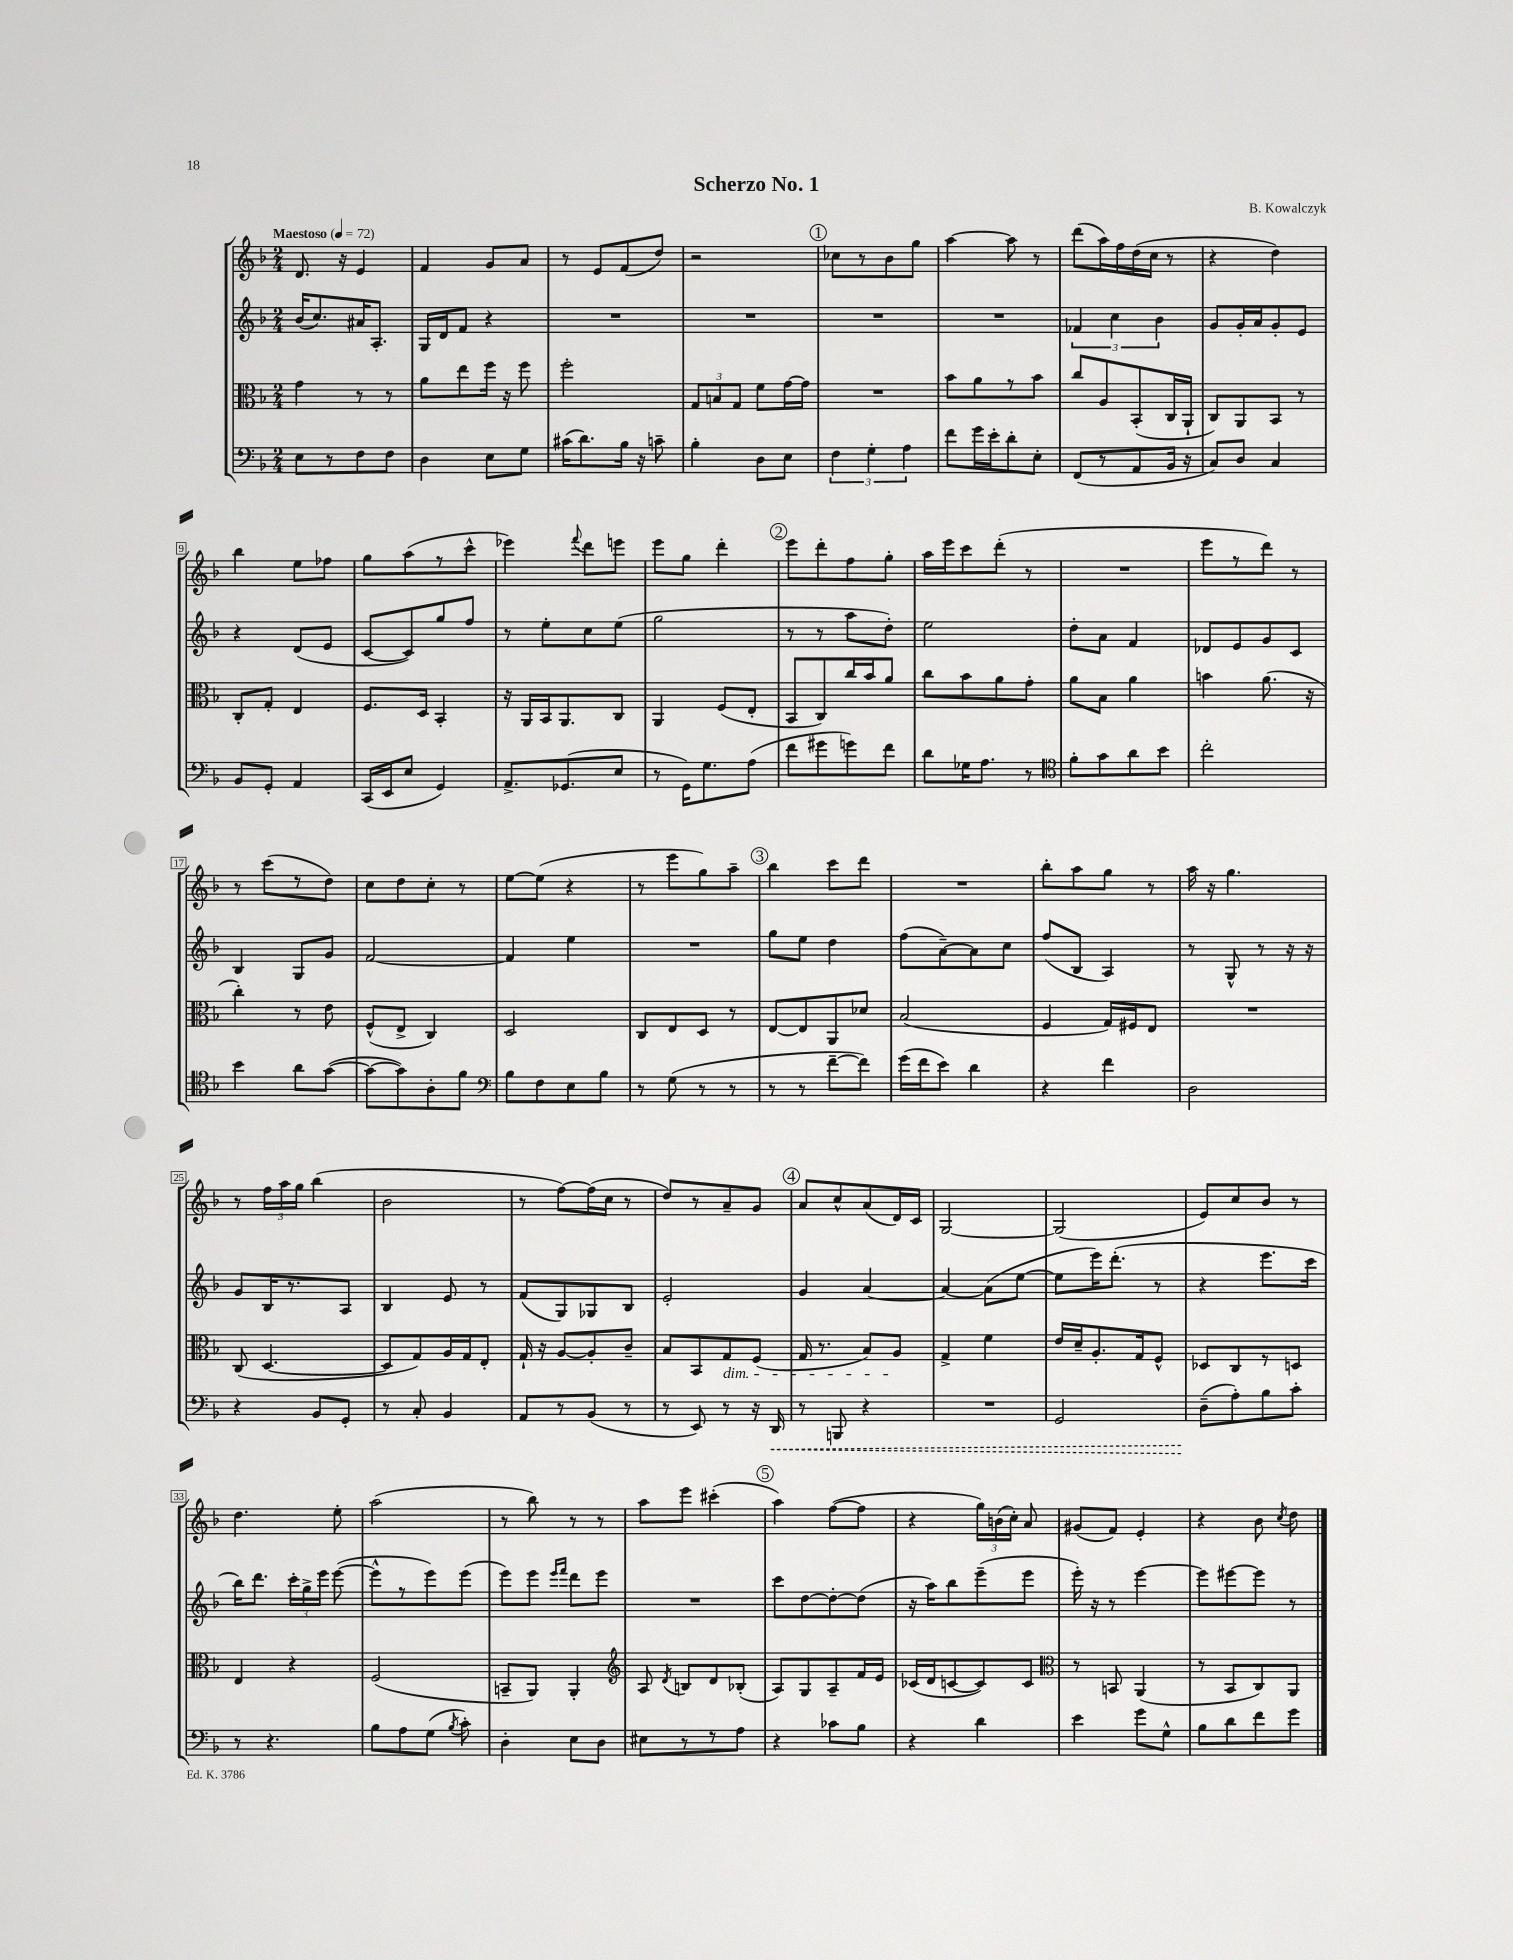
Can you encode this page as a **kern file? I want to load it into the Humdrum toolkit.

**kern	**kern	**kern	**kern
*staff4	*staff3	*staff2	*staff1
*clefF4	*clefC3	*clefG2	*clefG2
*k[b-]	*k[b-]	*k[b-]	*k[b-]
*M2/4	*M2/4	*M2/4	*M2/4
*MM72	*MM72	*MM72	*MM72
8E	4g	(16b-	8.d
.	.	8.cc)	.
8r	.	.	.
.	.	.	16r
8F	8r	16a#	4e
.	.	8.A'	.
8F	8r	.	.
=	=	=	=
4D	8a	16G	4f
.	.	16d	.
.	8ee	8f	.
8E	16ff	4r	8g
.	16r	.	.
8G	8ff	.	8a
=	=	=	=
(16c#	2ff'	2r	8r
8.d)	.	.	.
.	.	.	8e
16B-	.	.	(8f
16r	.	.	.
8c~	.	.	8dd)
=	=	=	=
4B-'	12G	2r	2r
.	12B	.	.
.	12G	.	.
8D	8f	.	.
8E	[16g	.	.
.	16g]	.	.
=	=	=	=
6F	2r	2r	8cc-
.	.	.	8r
6G'	.	.	.
.	.	.	8b-
6A	.	.	.
.	.	.	8gg
=	=	=	=
8f	8b-	2r	[4aa
16g	8a	.	.
16e'	.	.	.
8d'	8r	.	8aa]
8E'	8b-	.	8r
=	=	=	=
(8FF	8cc	6f-	(8ddd
8r	8A	.	16aa)
.	.	6cc	.
.	.	.	16ff
8AA	(8BB-'	.	(16dd
.	.	.	16cc
.	.	6b-	.
16BB-	16C	.	8r
16r	16AA`	.	.
=	=	=	=
8C)	8C)	8g	4r
8D	8AA	16g'	.
.	.	16a	.
4C	8BB-	8g'	4dd)
.	8r	8e	.
=	=	=	=
8BB-	8C'	4r	4bb-
8GG'	8G'	.	.
4AA	4E	(8d	8ee
.	.	8e	8ff-
=	=	=	=
(16CC	8.F	[8c	8gg
16EE	.	.	.
8E	.	8c])	(8aa
.	16D	.	.
4GG)	4BB-'	8gg	8r
.	.	8ff	8ccc^^
=	=	=	=
8.AA^	16r	8r	4eee-)
.	16AA	.	.
.	16BB-	8ee'	.
(8.GG-	8.AA	.	.
.	.	.	8qqfff
.	.	8cc	8ddd
8E	8C	(8ee	8eee
=	=	=	=
8r	4AA	2gg	8eee
16GG)	.	.	8gg
8.G	.	.	.
.	(8F	.	4ddd'
(8A	8E'	.	.
=	=	=	=
8f	8BB-	8r	8eee
8g#	8C)	8r	8ddd'
8g)	16cc	8aa	8ff
.	16b-	.	.
8f	8a	8dd')	8gg'
=	=	=	=
8d	8cc	2ee	16aa
.	.	.	16eee
16G-	8b-	.	8ccc
8.A	.	.	.
.	8a	.	(8ddd'
8r	8g'	.	8r
=	=	=	=
*clefC4	*	*	*
8f'	8a	8dd'	2r
8g	8B-	8a	.
8a	4a	4f	.
8b-	.	.	.
=	=	=	=
2cc'	4b	8d-	8eee
.	.	8e	8r
.	(8.a	8g	8ddd)
.	.	8c	8r
.	16r	.	.
=	=	=	=
4b-	4cc')	4B-	8r
.	.	.	(8ccc
8a	8r	8G	8r
([8g	8e	8g	8dd)
=	=	=	=
8g_	(8F^^	[2f	8cc
8g])	8E^	.	8dd
8A'	4C)	.	8cc'
8f	.	.	8r
=	=	=	=
*clefF4	*	*	*
8B-	2D	4f]	[8ee
8F	.	.	(8ee]
8E	.	4ee	4r
8B-	.	.	.
=	=	=	=
8r	8C	2r	8r
(8G	8E	.	8eee
8r	8D	.	8gg)
8r	8r	.	8aa~
=	=	=	=
8r	[8E	8gg	4bb-
8r	8E]	8ee	.
[8f~	8AA	4dd	8ccc
8f])	8d-	.	8ddd
=	=	=	=
(16g	(2B-	(8ff	2r
16f	.	.	.
8e)	.	[8a~)	.
4d	.	8a]	.
.	.	8cc	.
=	=	=	=
4r	4F	(8ff	8bb-'
.	.	8B-	8aa
4f	16G)	4A)	8gg
.	16F#	.	.
.	8E	.	8r
=	=	=	=
2D	2r	8r	16aa
.	.	.	16r
.	.	8G^^	4.gg
.	.	8r	.
.	.	16r	.
.	.	16r	.
=	=	=	=
4r	(8C	8g	8r
.	[4.D	16B-	24ff
.	.	.	24aa
.	.	8.r	.
.	.	.	24gg
8BB-	.	.	(4bb-
8GG'	.	8A	.
=	=	=	=
8r	8D]	4B-	2b-
8C'	8G)	.	.
4BB-	16A	8e	.
.	16G	.	.
.	8E'	8r	.
=	=	=	=
8AA	16G`	(8f	8r
.	16r	.	.
8r	[8A	8G)	[8ff)
(8BB-	8A']	8G-	(16ff]
.	.	.	16cc
8r	8c~	8B-	8r
=	=	=	=
8r	8B-	2e'	8dd)
8EE)	8BB-	.	8r
8r	8G	.	8a~
16r	(8F	.	8g
16DD	.	.	.
=	=	=	=
8r	16G	4g	8a
.	8.r	.	.
8BBB	.	.	8cc^^
4r	8B-)	[4a	(8a
.	8A	.	16d)
.	.	.	16c
=	=	=	=
2r	4G^	4a_	[2G
.	4f	(8a]	.
.	.	[8ee	.
=	=	=	=
2GG	16e	8ee]	(2G]
.	16d~	.	.
.	8.A'	16eee)	.
.	.	(8.ddd'	.
.	16G	.	.
.	8F^^	8r	.
=	=	=	=
(8D~	8D-	4r	8e)
8A')	8C	.	8cc
8B-	8r	8.eee	8b-
8c'	8D	.	8r
.	.	16ccc	.
=	=	=	=
8r	4E	16bb-)	4.dd
.	.	8.ddd	.
4.r	.	.	.
.	4r	24ccc'	.
.	.	24gg^	.
.	.	24eee	.
.	.	([8eee	8ee'
=	=	=	=
8B-	(2F	8eee^^]	(2aa
8A	.	8r	.
(8G	.	8eee)	.
8qB-	.	.	.
8c')	.	(8eee	.
=	=	=	=
4D'	8BB~	8eee)	8r
.	8AA)	8eee	8bb-)
.	.	16qqeee	.
.	.	16qqfff	.
8E	4AA'	8ddd	8r
8D	.	8eee	8r
=	=	=	=
*	*clefG2	*	*
8E#	8A	2r	8aa
.	8qd	.	.
8r	8B	.	8eee
8r	8d	.	(4ccc#'
8A	(8B-'	.	.
=	=	=	=
4r	8A)	8ccc	4aa)
.	8G	[8dd	.
8c-	8A~	8dd'_	([8ff
8B-	16f	(8dd]	8ff]
.	16e	.	.
=	=	=	=
4r	(16c-	16r	4r
.	16d	16aa)	.
.	[8c	8bb-	.
4d	8c])	(8eee~	24gg)
.	.	.	(24b
.	.	.	24cc')
.	8c	8eee	8a
=	=	=	=
*	*clefC3	*	*
4e	8r	16eee')	(8g#
.	.	16r	.
.	8BB	8r	8f)
8g	(4AA	[4eee	4e'
8G^^	.	.	.
=	=	=	=
8B-	8r	8eee]	4r
8d	8BB-	[8eee#	.
8f	8C)	8eee#]	8b-
.	.	.	8qcc
8g	8AA	8r	8dd
==	==	==	==
*-	*-	*-	*-
